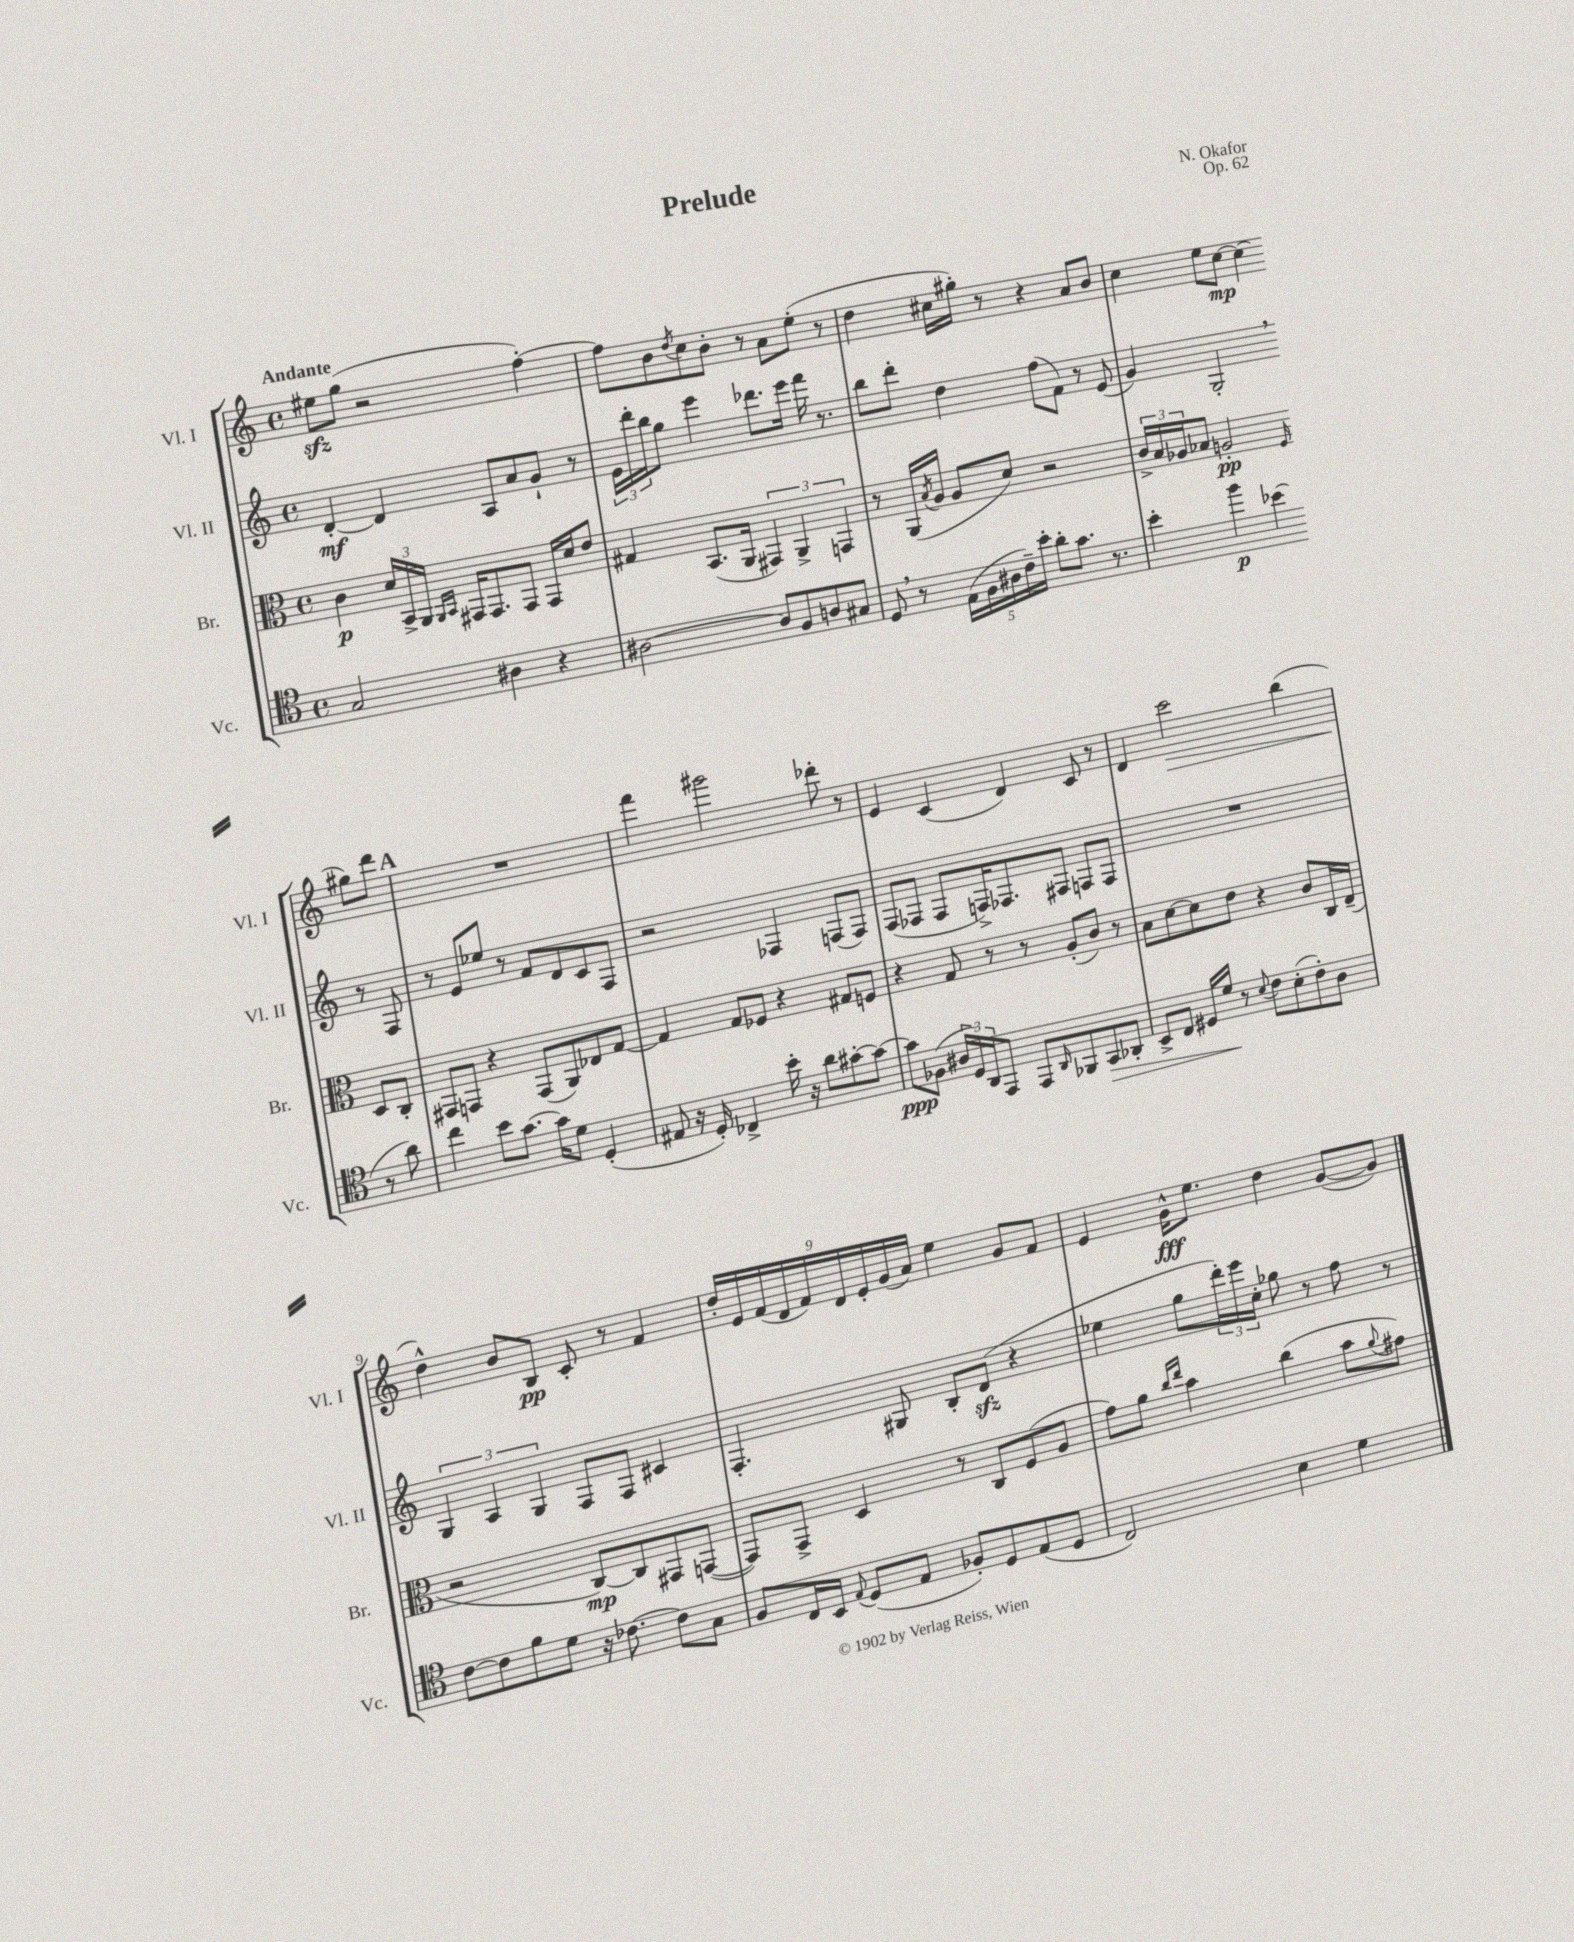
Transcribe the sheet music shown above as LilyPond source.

\header { title = "Prelude" composer = "N. Okafor" opus = "Op. 62" }
<<
\new StaffGroup <<
\new Staff = "s0" \with { instrumentName = "Vl. I" shortInstrumentName = "Vl. I" } {
    \clef treble \key c \major \defaultTimeSignature \time 4/4 \tempo "Andante"
    eis''8\sfz g''8( r2 f''4~-.) |
    f''8 b'8 \acciaccatura { d''8 } c''8 b'8-. r8 a'8 e''8-.( r8 |
    d''4 cis''16 gis''16-.) r8 r4 a'8 b'8 |
    c''4 e''8 c''8~\mp c''4( gis''8) d'''8 |
    \mark \markup { \bold "A" } R1 |
    f'''4 gis'''2 des'''8-. r8 |
    e'4 c'4( d'4) c'8 r8 |
    d'4 c'''2\> b''4( |
    d''4-^\!) b'8 b8\pp c'8-. r8 f'4 |
    \tuplet 9/8 { d''16-. e'16 f'16( d'16 f'16) d'16 e'16-. g'16( a'16) } e''4 g'8 f'8 |
    e'4 g'16-^\fff e''8. d''4 g'8~( g'8) \bar "|." |
}
\new Staff = "s1" \with { instrumentName = "Vl. II" shortInstrumentName = "Vl. II" } {
    \clef treble \key c \major \defaultTimeSignature \time 4/4
    d'4~-.\mf d'4 a8 a'8 g'8-! r8 |
    \tuplet 3/2 { e'16 d'''16-. b''16 } g''8 e'''4 des'''8. e'''16 f'''16 r8. |
    b''8 d'''8-. d''4 f''8( f'8) r8 e'8( |
    g'4) g2-. \breathe r8 f8 |
    \mark \markup { \bold "A" } r8 e'8 ees''8 r8 f'8 d'8 c'8 f8 |
    r2 fes4 f8( f8) |
    f8( fes8 fes8 f16->) fes8. fis8 f8 f8 |
    R1 |
    \tuplet 3/2 { g4 a4 g4 } f8 f8 cis'4 |
    f4.-. gis8 b8-. d'8\sfz( r4 |
    ees''4 g''8 \tuplet 3/2 { d'''16-.) e'''16 c''16-. } ges''8 r8 f''8 r8 \bar "|." |
}
\new Staff = "s2" \with { instrumentName = "Br." shortInstrumentName = "Br." } {
    \clef alto \key c \major \defaultTimeSignature \time 4/4
    c'4\p \tuplet 3/2 { d'16 b,16-> a,16 } \grace { a,16 b,16 } gis,16 gis,8. gis,8 gis,16 d'16 e'8 |
    gis4 b,8.( a,16 \tuplet 3/2 { gis,4) a,4-> g,4 } |
    r8 a,16( \acciaccatura { b8 } a16 a8 d'8) r2 |
    \tuplet 3/2 { c'16-> b16 aes16 } bes8 a2-.\pp \grace { f16 } d8 c8-. |
    \mark \markup { \bold "A" } gis,8 g,8 r4 g,8( a,8) ees8 g8~ |
    g4 g8 fes8 r4 gis8 f8 |
    r4 g8 r8 r8 a8-.( c'8) r8 |
    b8 d'8~ d'8 e'8 r4 c'8 c16 e16--( |
    r2 c8~\mp) c8 gis,8 g,8~( |
    g,8) g,8-> d4 r8 c8 f8( a8 |
    g'8) a'8 \grace { c''16 e''16 } b'4 c''4( b'8 \appoggiatura { a'8 } gis'8) \bar "|." |
}
\new Staff = "s3" \with { instrumentName = "Vc." shortInstrumentName = "Vc." } {
    \clef tenor \key c \major \defaultTimeSignature \time 4/4
    g2 ais4 r4 |
    ais2~ ais8 f8 a8 gis8 |
    d8 \breathe r8 \tuplet 5/4 { e16( f16 ais16 c'16--) b'16-. } a'8-. g'8. r8. |
    b'4-. f''4\p bes'4( r8 a'8) |
    \mark \markup { \bold "A" } c''4 b'8 g'8.~ g'16 d'8 d4-.( |
    eis8 r16 d16-.) ces4-> b'16-. r16 a'8 gis'8~-. gis'8~ |
    gis'8\ppp fes8( \tuplet 3/2 { ais16 d16) a,16 } e,8 e,8 \grace { a,16 } fes,8 g,8\> aes,8-. |
    b,8-> c8 dis16 d'16\! r8 \appoggiatura { b8 } c'8 b8-.( c'8-.) a8 |
    c'8~ c'8 f'8 d'8 r16 ces'8.~ ces'8 g8 |
    f8 c16 b,16 \appoggiatura { e8 } d8( e8 fes8-.) d8 e8( d8 |
    c2) b4 d'4 \bar "|." |
}
>>
>>
